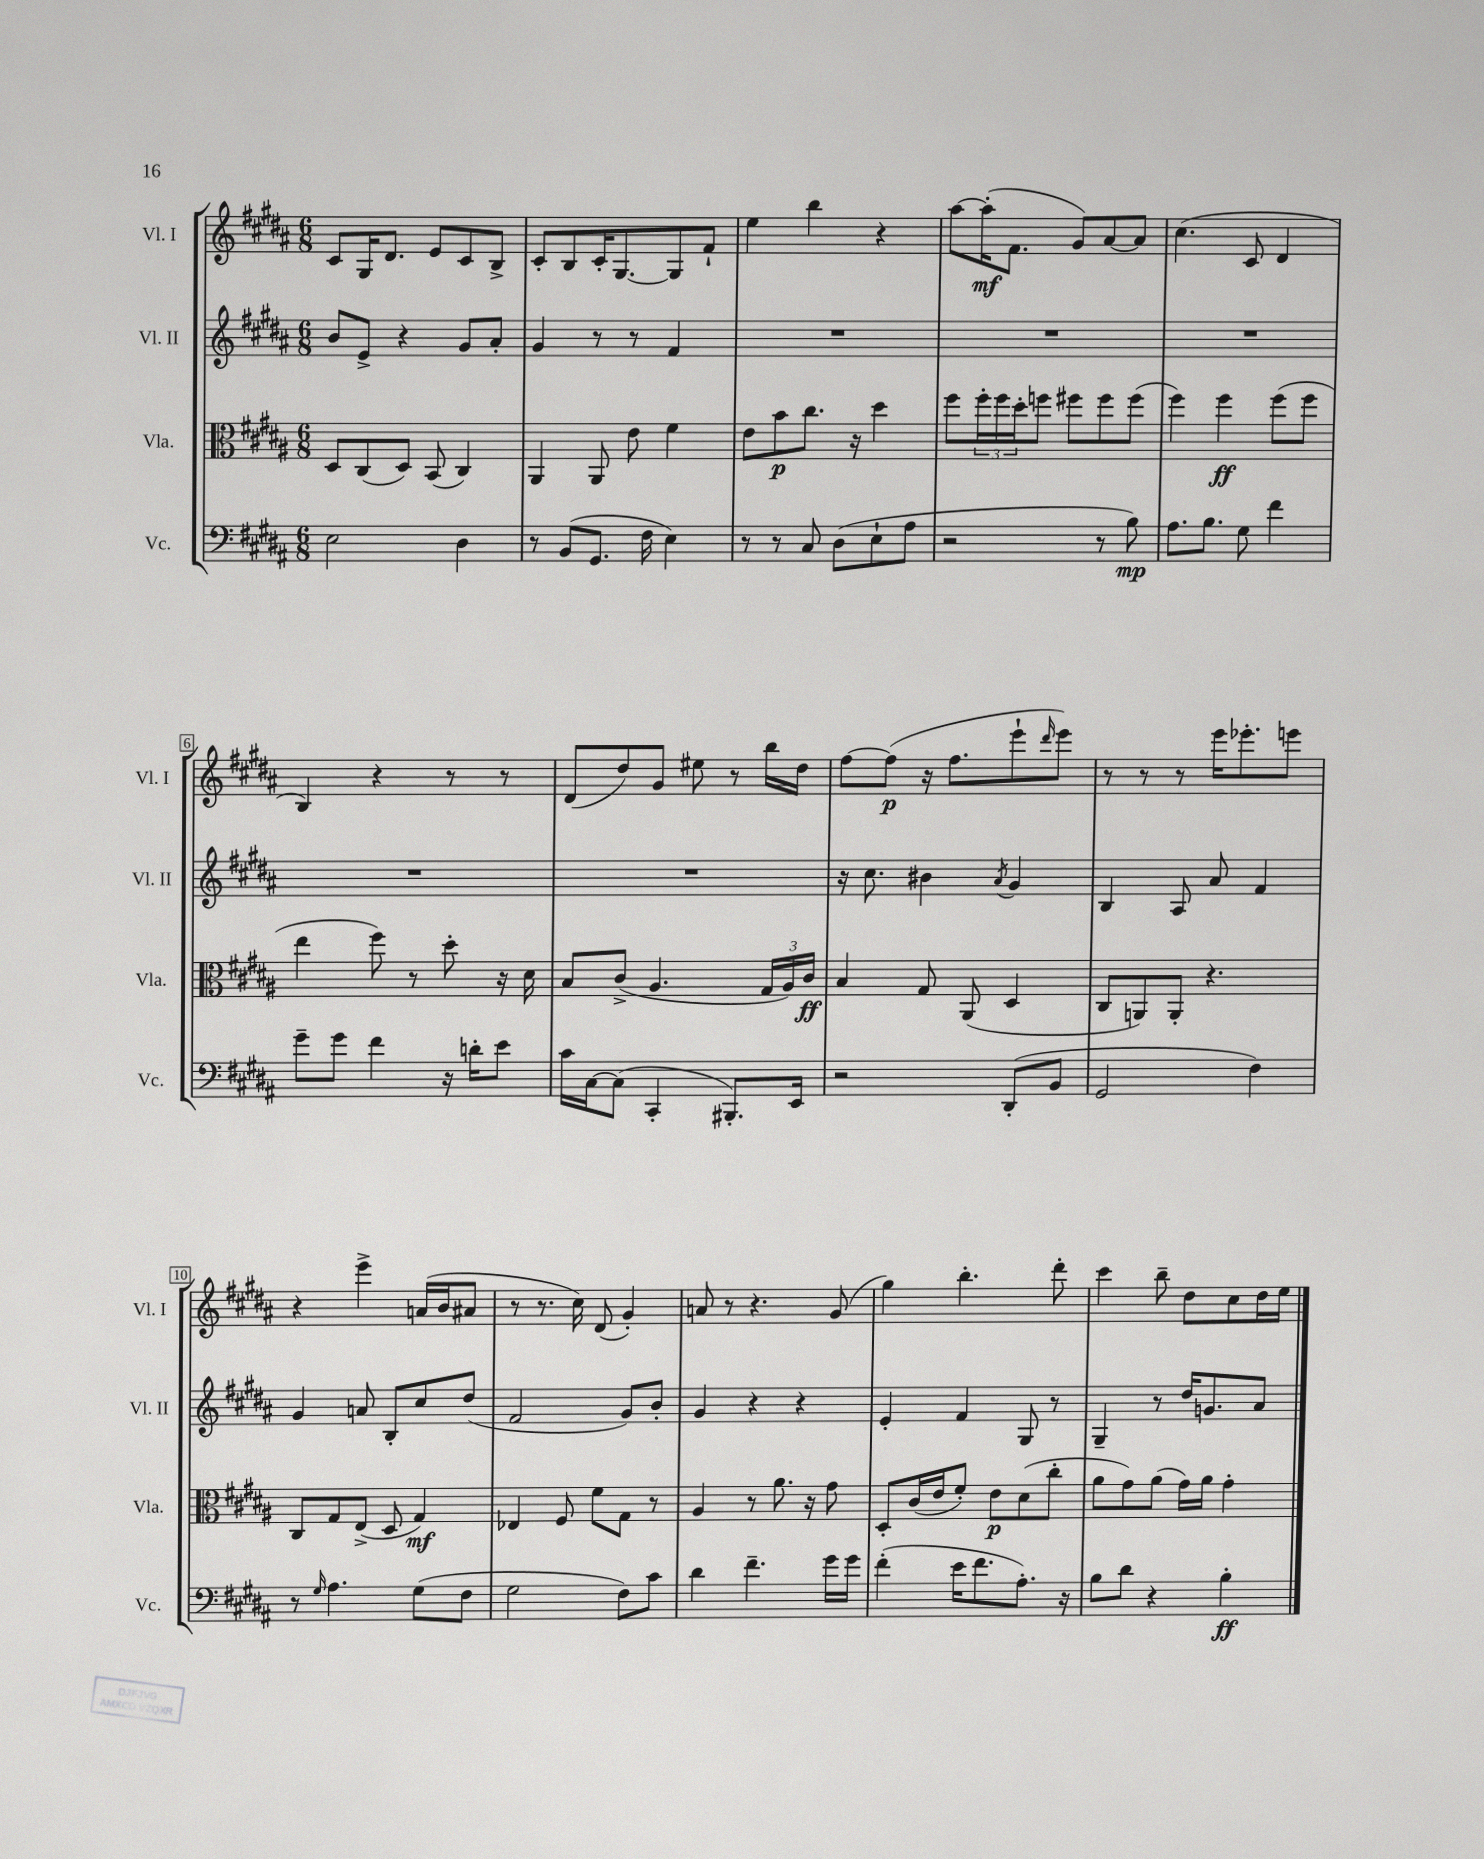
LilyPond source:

<<
\new StaffGroup <<
\new Staff = "s0" \with { instrumentName = "Vl. I" shortInstrumentName = "Vl. I" } {
    \clef treble \key b \major \numericTimeSignature \time 6/8
    cis'8 gis16 dis'8. e'8 cis'8 b8-> |
    cis'8-. b8 cis'16-. gis8.~ gis8 fis'8-! |
    e''4 b''4 r4 |
    ais''8~ ais''16-.\mf( fis'8. gis'8) ais'8~ ais'8 |
    cis''4.( cis'8 dis'4 |
    b4) r4 r8 r8 |
    dis'8( dis''8) gis'8 eis''8 r8 b''16 dis''16 |
    fis''8~ fis''8\p( r16 fis''8. e'''8-! \grace { dis'''16 } e'''8) |
    r8 r8 r8 e'''16 ees'''8.-. e'''8 |
    r4 e'''4-> a'16( b'16 ais'8 |
    r8 r8. cis''16) dis'8( gis'4-.) |
    a'8 r8 r4. gis'8( |
    gis''4) b''4.-. dis'''8-. |
    cis'''4 b''8-- dis''8 cis''8 dis''16 e''16 \bar "|." |
}
\new Staff = "s1" \with { instrumentName = "Vl. II" shortInstrumentName = "Vl. II" } {
    \clef treble \key b \major \numericTimeSignature \time 6/8
    b'8 e'8-> r4 gis'8 ais'8-. |
    gis'4 r8 r8 fis'4 |
    R2. |
    R2. |
    R2. |
    R2. |
    R2. |
    r16 cis''8. bis'4 \acciaccatura { ais'8 } gis'4 |
    b4 ais8 ais'8 fis'4 |
    gis'4 a'8 b8-. cis''8 dis''8( |
    fis'2 gis'8) b'8-. |
    gis'4 r4 r4 |
    e'4-. fis'4 gis8 r8 |
    gis4-- r8 dis''16 g'8. ais'8 \bar "|." |
}
\new Staff = "s2" \with { instrumentName = "Vla." shortInstrumentName = "Vla." } {
    \clef alto \key b \major \numericTimeSignature \time 6/8
    dis8 cis8( dis8) b,8( cis4) |
    ais,4 ais,8 e'8 fis'4 |
    e'8 b'8\p cis''8. r16 dis''4 |
    fis''8 \tuplet 3/2 { fis''16-. fis''16 dis''16-. } f''8 fis''8 fis''8 fis''8( |
    fis''4) fis''4\ff fis''8( fis''8 |
    e''4 fis''8) r8 dis''8-. r16 dis'16 |
    b8 cis'8->( ais4. \tuplet 3/2 { gis16 ais16) cis'16\ff } |
    b4 gis8 ais,8( dis4 |
    cis8 a,8) a,8-. r4. |
    cis8 gis8 e8->( dis8 gis4\mf) |
    ees4 fis8 fis'8 gis8 r8 |
    ais4 r8 ais'8. r16 gis'8 |
    dis8-. cis'16( e'16 fis'8-.) e'8\p dis'8( cis''8-. |
    ais'8 gis'8) ais'8( gis'16) ais'16 gis'4-. \bar "|." |
}
\new Staff = "s3" \with { instrumentName = "Vc." shortInstrumentName = "Vc." } {
    \clef bass \key b \major \numericTimeSignature \time 6/8
    e2 dis4 |
    r8 b,8( gis,8. fis16 e4) |
    r8 r8 cis8 dis8( e8-! ais8 |
    r2 r8 b8\mp) |
    ais8. b8. gis8 fis'4 |
    gis'8-- gis'8 fis'4 r16 d'16-. e'8 |
    cis'16 cis16~ cis8( cis,4-. bis,,8.-.) e,16 |
    r2 dis,8-.( b,8 |
    gis,2 fis4) |
    r8 \grace { gis16 } ais4. gis8( fis8 |
    gis2 fis8) cis'8 |
    dis'4 fis'4.-- gis'16 gis'16 |
    fis'4-.( e'16 fis'8. ais8.-.) r16 |
    b8 dis'8 r4 b4-.\ff \bar "|." |
}
>>
>>
\layout { \context { \Score \override BarNumber.stencil = #(make-stencil-boxer 0.1 0.3 ly:text-interface::print) } }
